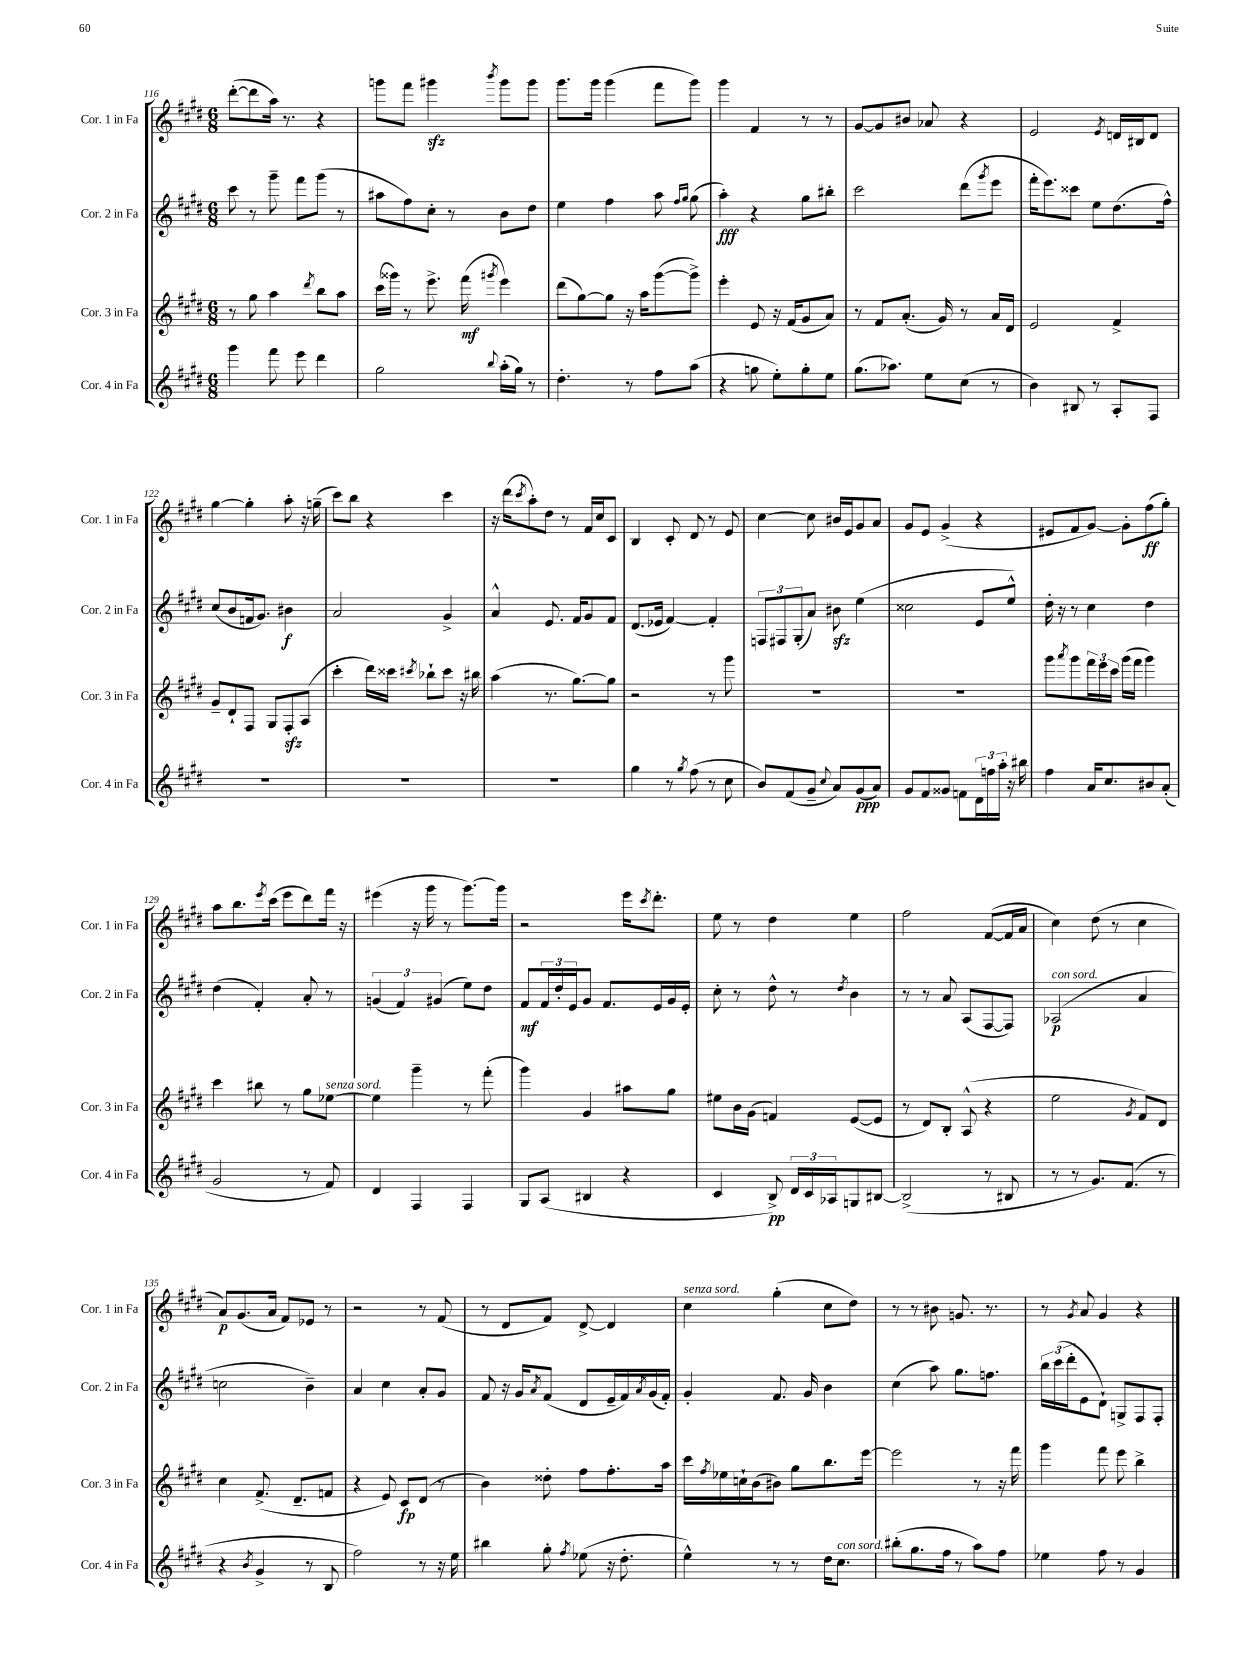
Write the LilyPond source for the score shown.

<<
\new StaffGroup <<
\new Staff = "s0" \with { instrumentName = "Cor. 1 in Fa" shortInstrumentName = "Cor. 1 in Fa" } {
    \clef treble \key e \major \numericTimeSignature \time 6/8
    dis'''8~-.( dis'''8 a''16) r8. r4 |
    g'''8 fis'''8 gis'''4\sfz \acciaccatura { b'''8 } gis'''8 gis'''8 |
    gis'''8. gis'''16 gis'''4( fis'''8 gis'''8) |
    gis'''4 fis'4 r8 r8 |
    gis'8~ gis'8 bis'8 aes'8 r4 |
    e'2 \acciaccatura { e'8 } d'16 bis16 d'8 |
    gis''4~ gis''4-. a''8-. r16 g''16--( |
    cis'''8) b''8 r4 cis'''4 |
    r16 dis'''16( \acciaccatura { cis'''8 } a''8-.) dis''8 r8 fis'16 cis''16 cis'8 |
    b4 cis'8-. dis'8 r8 e'8 |
    cis''4~ cis''8 bis'16 e'16 gis'8 a'8 |
    gis'8 e'8 gis'4->( r4 |
    eis'8 fis'8 gis'8~) gis'8-. fis''8\ff( gis''8-.) |
    a''8 b''8. \acciaccatura { e'''8 } cis'''16( e'''8 dis'''8) fis'''16 r16 |
    eis'''4( r16 gis'''16 r8 gis'''8.~) gis'''16 |
    r2 e'''16 \acciaccatura { cis'''8 } dis'''8.-. |
    e''8 r8 dis''4 e''4 |
    fis''2 fis'8~( fis'16 a'16 |
    cis''4) dis''8( r8 cis''4 |
    a'8\p) gis'8.( a'16 fis'8) ees'8 r8 |
    r2 r8 fis'8( |
    r8 dis'8 fis'8) dis'8~-> dis'4 |
    cis''4^\markup { \italic "senza sord." } gis''4-.( cis''8 dis''8) |
    r8 r8 bis'8 g'8. r8. |
    r8 \acciaccatura { gis'8 } a'8 gis'4 r4 \bar "|." |
}
\new Staff = "s1" \with { instrumentName = "Cor. 2 in Fa" shortInstrumentName = "Cor. 2 in Fa" } {
    \clef treble \key e \major \numericTimeSignature \time 6/8
    cis'''8 r8 gis'''8-- fis'''8 gis'''8( r8 |
    ais''8 fis''8) cis''8-. r8 b'8 dis''8 |
    e''4 fis''4 a''8 \grace { fis''16 gis''16 } gis''8( |
    a''4-.\fff) r4 gis''8 bis''8-. |
    cis'''2 dis'''8( \acciaccatura { gis'''8 } e'''8 |
    fis'''16-. e'''8.) cisis'''8 e''8 dis''8.( fis''16-^) |
    cis''8( b'8 f'16 gis'8.) bis'4\f |
    a'2 gis'4-> |
    a'4-^ e'8. fis'16 gis'8 fis'8 |
    dis'8.( ees'16 fis'4~) fis'4-. |
    \tuplet 3/2 { f8 fis8 gis8-.( } a'8) bis'8\sfz e''4( |
    cisis''2 e'8 e''8-^) |
    dis''16-. r16 r8 cis''4 dis''4 |
    dis''4( fis'4-.) a'8-. r8 |
    \tuplet 3/2 { g'4( fis'4) gis'4( } e''8) dis''8 |
    fis'8\mf \tuplet 3/2 { fis'16 dis''16-. e'16 } gis'8 fis'8. e'16 gis'16 e'16-. |
    cis''8-. r8 dis''8-^ r8 \acciaccatura { dis''8 } b'4 |
    r8 r8 a'8 a8( fis8~ fis8) |
    aes2\p^\markup { \italic "con sord." }( a'4 |
    c''2 b'4--) |
    a'4 cis''4 a'8-. gis'8 |
    fis'8 r16 gis'16 \acciaccatura { a'8 } fis'8( dis'8 e'16-- fis'16) \acciaccatura { a'8 } gis'16( fis'16-.) |
    gis'4-. fis'8. gis'16 b'4 |
    cis''4( a''8) gis''8. f''8. |
    \tuplet 3/2 { b''16 cis'''16( dis'''16-. } e'8 dis'8-!) g8-> fis8 fis8-. \bar "|." |
}
\new Staff = "s2" \with { instrumentName = "Cor. 3 in Fa" shortInstrumentName = "Cor. 3 in Fa" } {
    \clef treble \key e \major \numericTimeSignature \time 6/8
    r8 gis''8 a''4 \acciaccatura { dis'''8 } b''8 a''8 |
    cis'''16( gisis'''16) r8 e'''8.-> fis'''16\mf( \acciaccatura { gis'''8 } e'''4) |
    dis'''8( gis''8~) gis''8 r16 a''16 gis'''8~( gis'''8->) |
    e'''4-. e'8 r16 fis'16( gis'8 a'8) |
    r8 fis'8 a'8.-.( gis'16) r8 a'16 dis'16 |
    e'2 fis'4-> |
    gis'8-- dis'8-! fis8 gis8 fis8-.\sfz a8( |
    cis'''4-. dis'''16) cisis'''16 \acciaccatura { cis'''8 } bes''8-! cis'''8 r16 bis''16 |
    a''4( r8. gis''8.~) gis''8 |
    r2 r8 gis'''8 |
    R2. |
    R2. |
    gis'''8 \acciaccatura { a'''8 } gis'''8 \tuplet 3/2 { fis'''16 e'''16 cis'''16 } gis'''16( fis'''16 gis'''4) |
    cis'''4 bis''8 r8 gis''8 ees''8~^\markup { \italic "senza sord." } |
    ees''4 gis'''4-- r8 fis'''8-.( |
    gis'''4) gis'4 ais''8 gis''8 |
    eis''8 b'16 gis'16( f'4) e'8~( e'8 |
    r8 dis'8) b8-. a8-^( r4 |
    e''2 \acciaccatura { gis'8 } fis'8) dis'8 |
    cis''4 fis'8.->( dis'8.-- f'8 |
    r4 e'8) cis'8\fp dis'8( r8 |
    b'4) disis''8-. fis''8 fis''8.-. a''16 |
    cis'''16 \acciaccatura { fis''8 } ees''16 c''16-! b'16( bis'8) gis''8 b''8. e'''16~ |
    e'''2 r8 r16 fis'''16 |
    gis'''4 fis'''8 e'''8 b''4-> \bar "|." |
}
\new Staff = "s3" \with { instrumentName = "Cor. 4 in Fa" shortInstrumentName = "Cor. 4 in Fa" } {
    \clef treble \key e \major \numericTimeSignature \time 6/8
    gis'''4 fis'''8 e'''8 dis'''4 |
    gis''2 \appoggiatura { b''8 } a''16-.( gis''16) r8 |
    dis''4.-. r8 fis''8 a''8( |
    r4 g''8 e''8-.) g''8-. e''8 |
    gis''8.( aes''8.) e''8 cis''8( r8 |
    b'4) bis8 r8 a8-. fis8 |
    R2. |
    R2. |
    R2. |
    gis''4 r8 \acciaccatura { gis''8 } fis''8( r8 cis''8 |
    b'8) fis'8( gis'8-- \appoggiatura { cis''8 } a'8) gis'8\ppp( a'8) |
    gis'8 fis'8 gisis'8 f'8 \tuplet 3/2 { dis'16 f''16 a''16-. } r16 bis''16 |
    fis''4 a'16 cis''8. bis'8 a'8-.( |
    gis'2 r8 fis'8) |
    dis'4 fis4 fis4 |
    gis8 a8( bis4 r4 |
    cis'4 b8->\pp) \tuplet 3/2 { dis'16 cis'16 aes16 } g8 bis8~ |
    bis2->( r8 bis8 |
    r8 r8 gis'8.) fis'8.( r8 |
    r4 \acciaccatura { b'8 } gis'4-> r8 b8 |
    fis''2) r8 r16 e''16 |
    bis''4 gis''8-. \acciaccatura { fis''8 } ees''8( r16 dis''8.-. |
    e''4-^) r8 r8 dis''16 cis''8.^\markup { \italic "con sord." } |
    bis''8-.( gis''8. fis''16 r8 a''8) fis''8 |
    ees''4 fis''8 r8 gis'4 \bar "|." |
}
>>
>>
\layout { \context { \Score currentBarNumber = #116 } }
